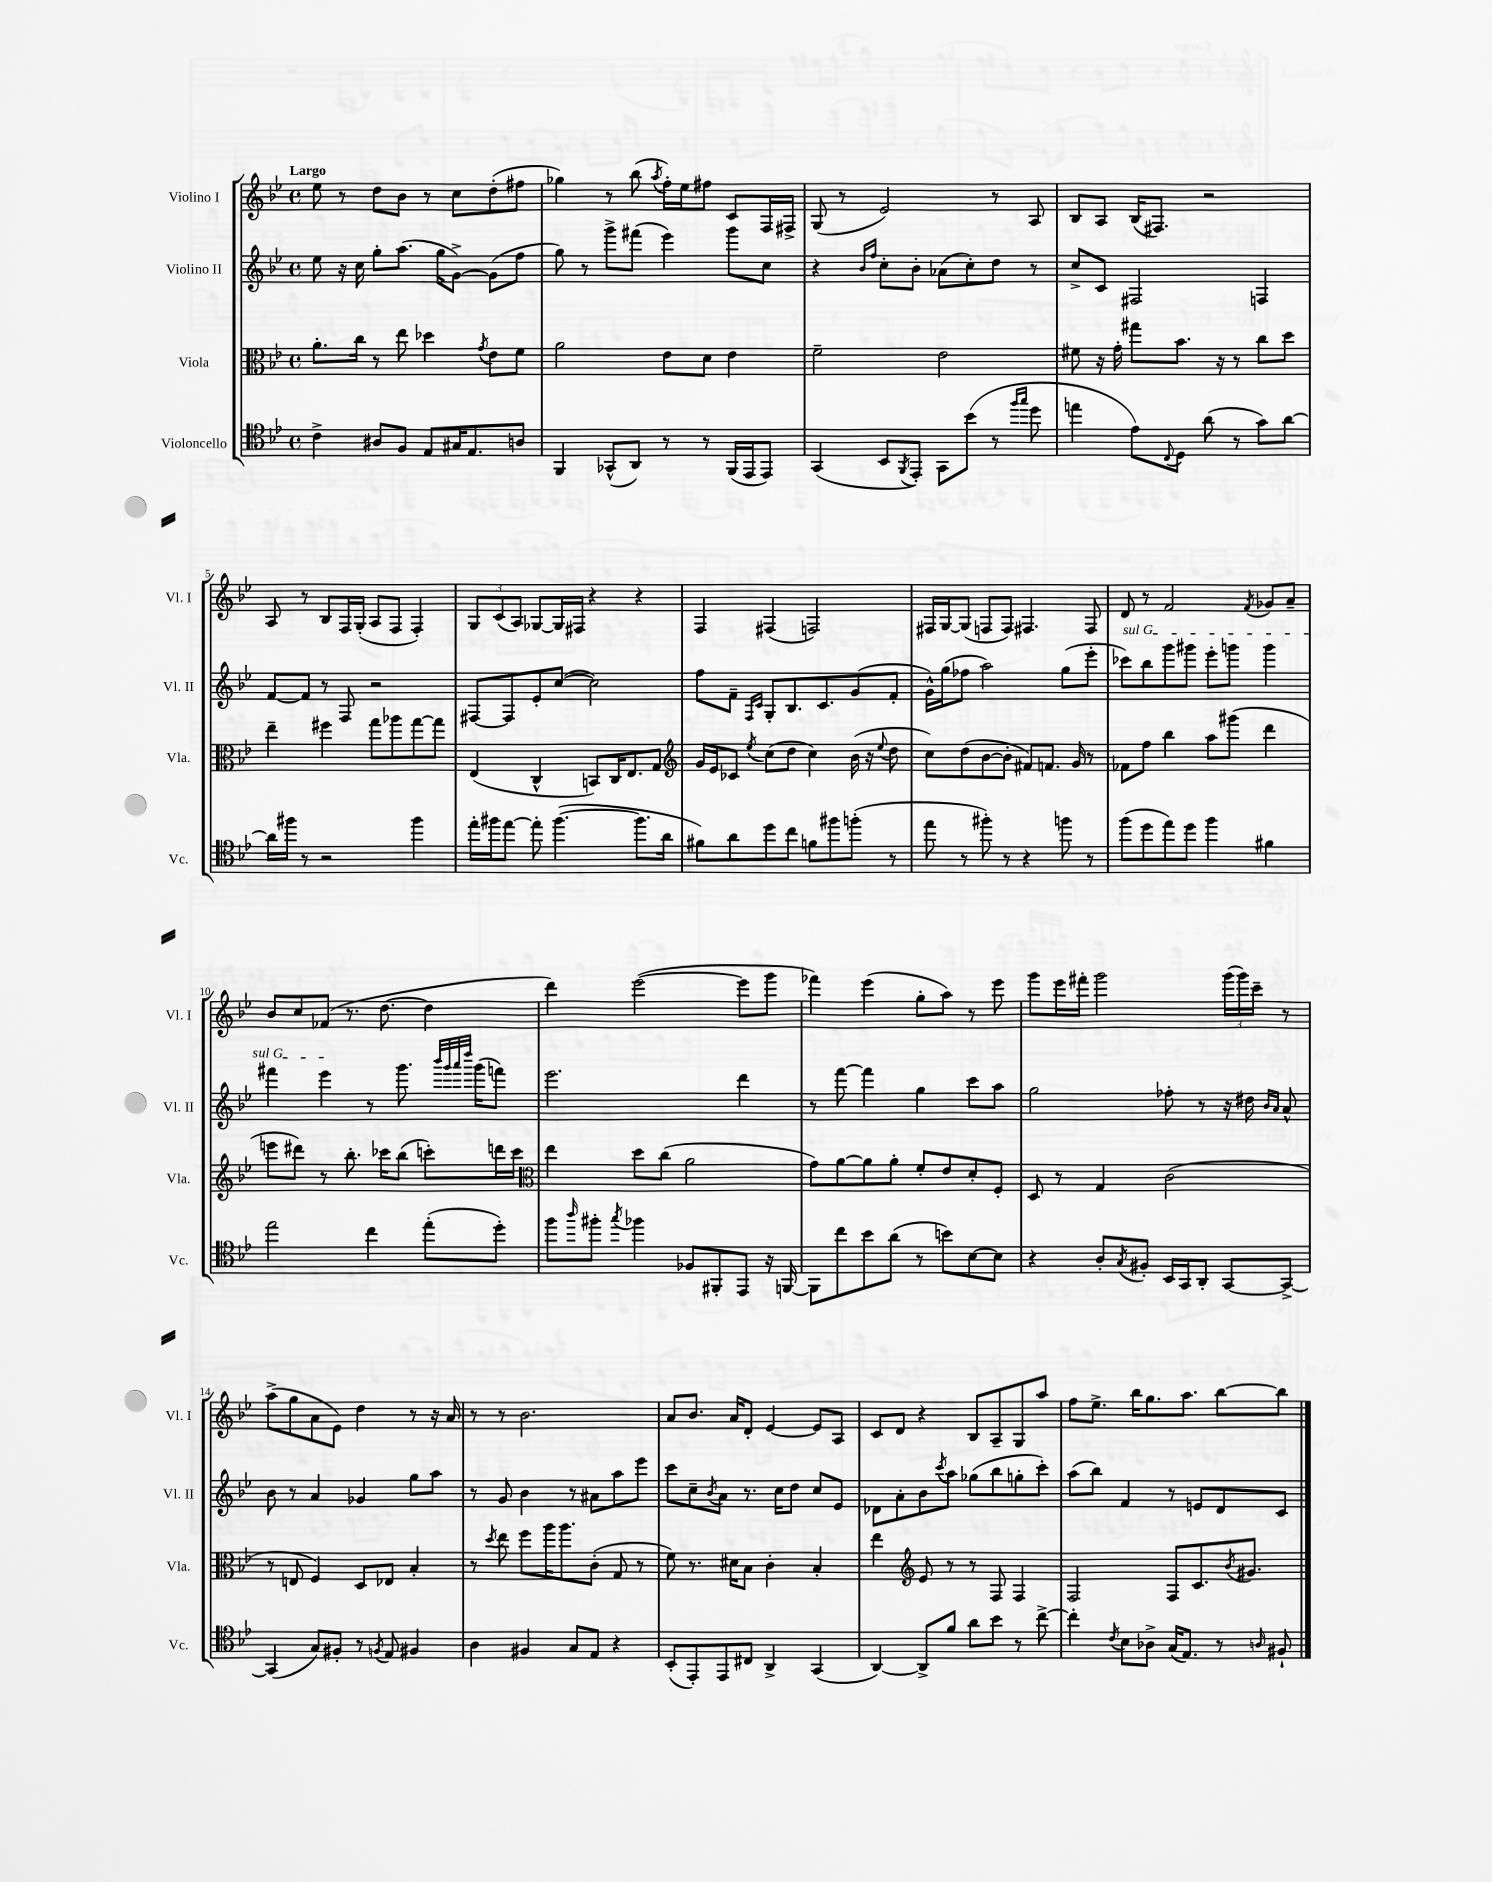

**kern	**kern	**kern	**kern
*staff4	*staff3	*staff2	*staff1
*clefC4	*clefC3	*clefG2	*clefG2
*k[b-e-]	*k[b-e-]	*k[b-e-]	*k[b-e-]
*M4/4	*M4/4	*M4/4	*M4/4
*met(c)	*met(c)	*met(c)	*met(c)
4c^	8.a'	8ee-	8ee-
.	.	16r	8r
.	16cc	16cc	.
8A#	8r	8gg'	8dd
8F	8ee-	(8.aa	8b-
8E-	4dd-	.	8r
.	.	16gg	.
16G#	.	[8g^)	8cc
8.E-	.	.	.
.	8qg	.	.
.	8e-	(8g]	(8dd'
8A	8f	8ff	8ff#
=	=	=	=
4FF	2a	8gg)	4gg-)
.	.	8r	.
(8GG-^^	.	8ggg^	8r
8AA)	.	(8fff#	(8bb-
.	.	.	8qaa
8r	8e-	4eee-)	16ff')
.	.	.	16ee-
8r	8d	.	8ff#
(16FF	4e-	8ggg	8c
16EE-	.	.	.
8EE-)	.	8cc	16F
.	.	.	16F#^
=	=	=	=
(4GG	2f~	4r	(8G
.	.	.	8r
.	.	16qqb-	.
.	.	16qqff	.
8BB-	.	8cc'	2e-)
8qFF	.	.	.
8EE-')	.	8b-'	.
8GG	2e-	(8a-	.
(8b-	.	8cc')	.
8r	.	8dd	8r
16qqff	.	.	.
16qqgg	.	.	.
8dd	.	8r	8A
=	=	=	=
4ee	8f#	8cc^	8B-
.	16r	8c	8A
.	16g'	.	.
8e-)	8gg#	2F#	(16B-
.	.	.	8.F#)
8qqC	.	.	.
8D	8.b-	.	.
(8a	.	.	2r
.	16r	.	.
8r	8r	.	.
8g)	8cc	4F	.
[8a	8dd	.	.
=	=	=	=
16a]	4ee-~	[8f	8A
16ff#	.	.	.
8r	.	8f]	8r
2r	4ff#	8r	8B-
.	.	8F	16F
.	.	.	(16G'
.	8gg	2r	8A
.	8aa-	.	8F
4ff#	[8gg	.	4F')
.	8gg]	.	.
=	=	=	=
16ee-'	(4E-	[8F#	12G
16ff#	.	.	.
.	.	.	(12c
[8ee-	.	8F#]	.
.	.	.	12A)
8ee-']	4C^^	8e-'	[8G-
([4.ff#	.	([8cc	16G-]
.	.	.	16F#
.	8BB)	2cc])	4r
.	16C	.	.
.	8.E-	.	.
8.ff#]	.	.	4r
.	8G	.	.
16a	.	.	.
=	=	=	=
*	*clefG2	*	*
8f#)	16g	8ff	4F
.	16e-	.	.
8a	8c-	8f~	.
.	.	16qqF	.
.	8qee-	16qqc	.
8dd	(8cc	8G'	(4F#
8cc	8dd	8.B-	.
8f	4cc)	.	2F)
.	.	8.c	.
8ff#	.	.	.
(8ff'	(16b-	(8g	.
.	16r	.	.
.	8qqee-	.	.
8r	8dd	8f'	.
=	=	=	=
8ee-	8cc)	16g^^)	16F#
.	.	(16gg	[16G
8r	(8dd	8ff-	(8G]
8ff#')	[8b-	2aa)	8F
8r	8b-']	.	8F)
4r	8f#)	.	4.F#
.	8.f	.	.
8ff	.	(8gg	.
.	16g	.	.
8r	8r	8eee-'	8F#
=	=	=	=
(8ff	8f-	8ccc-)	8d
8dd	8ff	8bb-	8r
8ee-)	4bb-	8ggg	2f
8dd	.	8ggg#	.
4ff	8aa	8eee-'	.
.	(8ggg#	8ggg	.
.	.	.	8qf
4f#	4ddd	4ggg	8g-
.	.	.	8a~
=	=	=	=
2ee-	8eee	4fff#	8b-
.	8ddd#)	.	8cc
.	8r	4eee-	(8f-
.	8.bb-'	.	8.r
4cc	.	8r	.
.	16ccc-	.	[8.dd
.	(8bb-	8.ggg	.
(8ee-'	8ccc')	.	4dd]
.	.	32qqbbb-	.
.	.	32qqggg	.
.	.	32qqaaa	.
.	.	32qqdddd	.
.	.	(16ggg	.
8dd')	16ddd	8fff)	.
.	16ccc	.	.
=	=	=	=
*	*clefC3	*	*
8ff	4ee-	2.eee-	4ddd)
16qqaa	.	.	.
8ff#'	.	.	.
8qgg	.	.	.
4ff-	8dd	.	([2eee-
.	(8cc	.	.
8F-	2a	.	.
8FF#'	.	.	.
8EE-	.	4ddd	8eee-]
16r	.	.	8ggg
[16FF	.	.	.
=	=	=	=
8FF]	8g)	8r	4fff-)
8cc	[8a	[8fff	.
8b-	8a]	4fff]	(4eee-
(8a	8a'	.	.
8r	8f'	4gg	8gg'
8b)	8e-	.	8aa)
[8B-	8d'	8ccc	8r
8B-]	8F'	8aa	8eee-
=	=	=	=
4r	8D	2gg	8ggg
.	8r	.	16eee-
.	.	.	16fff#'
8A'	4G	.	2ggg
8qG	.	.	.
8F#'	.	.	.
16BB-	(2c	8ff-'	.
16GG	.	.	.
8AA'	.	8r	.
[8GG	.	16r	(24ggg
.	.	.	24ggg)
.	.	16dd#	.
.	.	.	24ccc~
.	.	16qqb-	.
.	.	16qqa	.
8GG^_	.	8a^^	8r
=	=	=	=
(4GG]	8r	8b-	(8aa^
.	8E	8r	8gg
8G)	4F)	4a	8a
8F#'	.	.	8e-)
8r	8D	4g-	4dd
8qF	.	.	.
8E-	8E-	.	.
4F#	4B-'	8gg	8r
.	.	8aa	16r
.	.	.	16a
=	=	=	=
4A	8r	8r	8r
.	8qdd	.	.
.	8ee-	8g	8r
4F#	8ff	4b-	2.b-
.	16aa	.	.
.	8.aa	.	.
8G	.	8r	.
8E-	(8c'	8a#	.
4r	8G	8aa	.
.	8r	8eee-	.
=	=	=	=
(8BB-'	8f)	8ccc	8a
8EE-')	8.r	8cc~	8.b-
.	.	8qb-	.
8EE-	.	8a	.
.	16d#	.	16a
8C#	8B-	8.r	8d'
4AA^	4c'	.	[4e-
.	.	16cc	.
.	.	8dd	.
(4GG	4B-'	8cc	8e-]
.	.	8e-	8A
=	=	=	=
[4AA)	4ee-	8d-	8c
.	.	8a'	8d
*	*clefG2	*	*
8AA^]	8e-	8b-	4r
.	.	8qccc	.
8f	8r	8aa	.
8a	8r	(8gg-	8B-
8b-	8F	8bb-	8A~
8r	4F	8gg'	8G
[8cc^	.	8ccc')	8aa
=	=	=	=
4cc']	2F	(8aa	8ff
.	.	8bb-)	8.ee-^
8qc	.	.	.
8B-	.	4f	.
.	.	.	16bb-
8A-^	.	.	8.gg
(16G	8F	8r	.
8.E-)	.	.	8.aa
.	8.c	8e	.
8r	.	8d	[8bb-
.	8qb-	.	.
.	8.g#	.	.
16qqA	.	.	.
8F#`	.	8c	8bb-]
==	==	==	==
*-	*-	*-	*-
